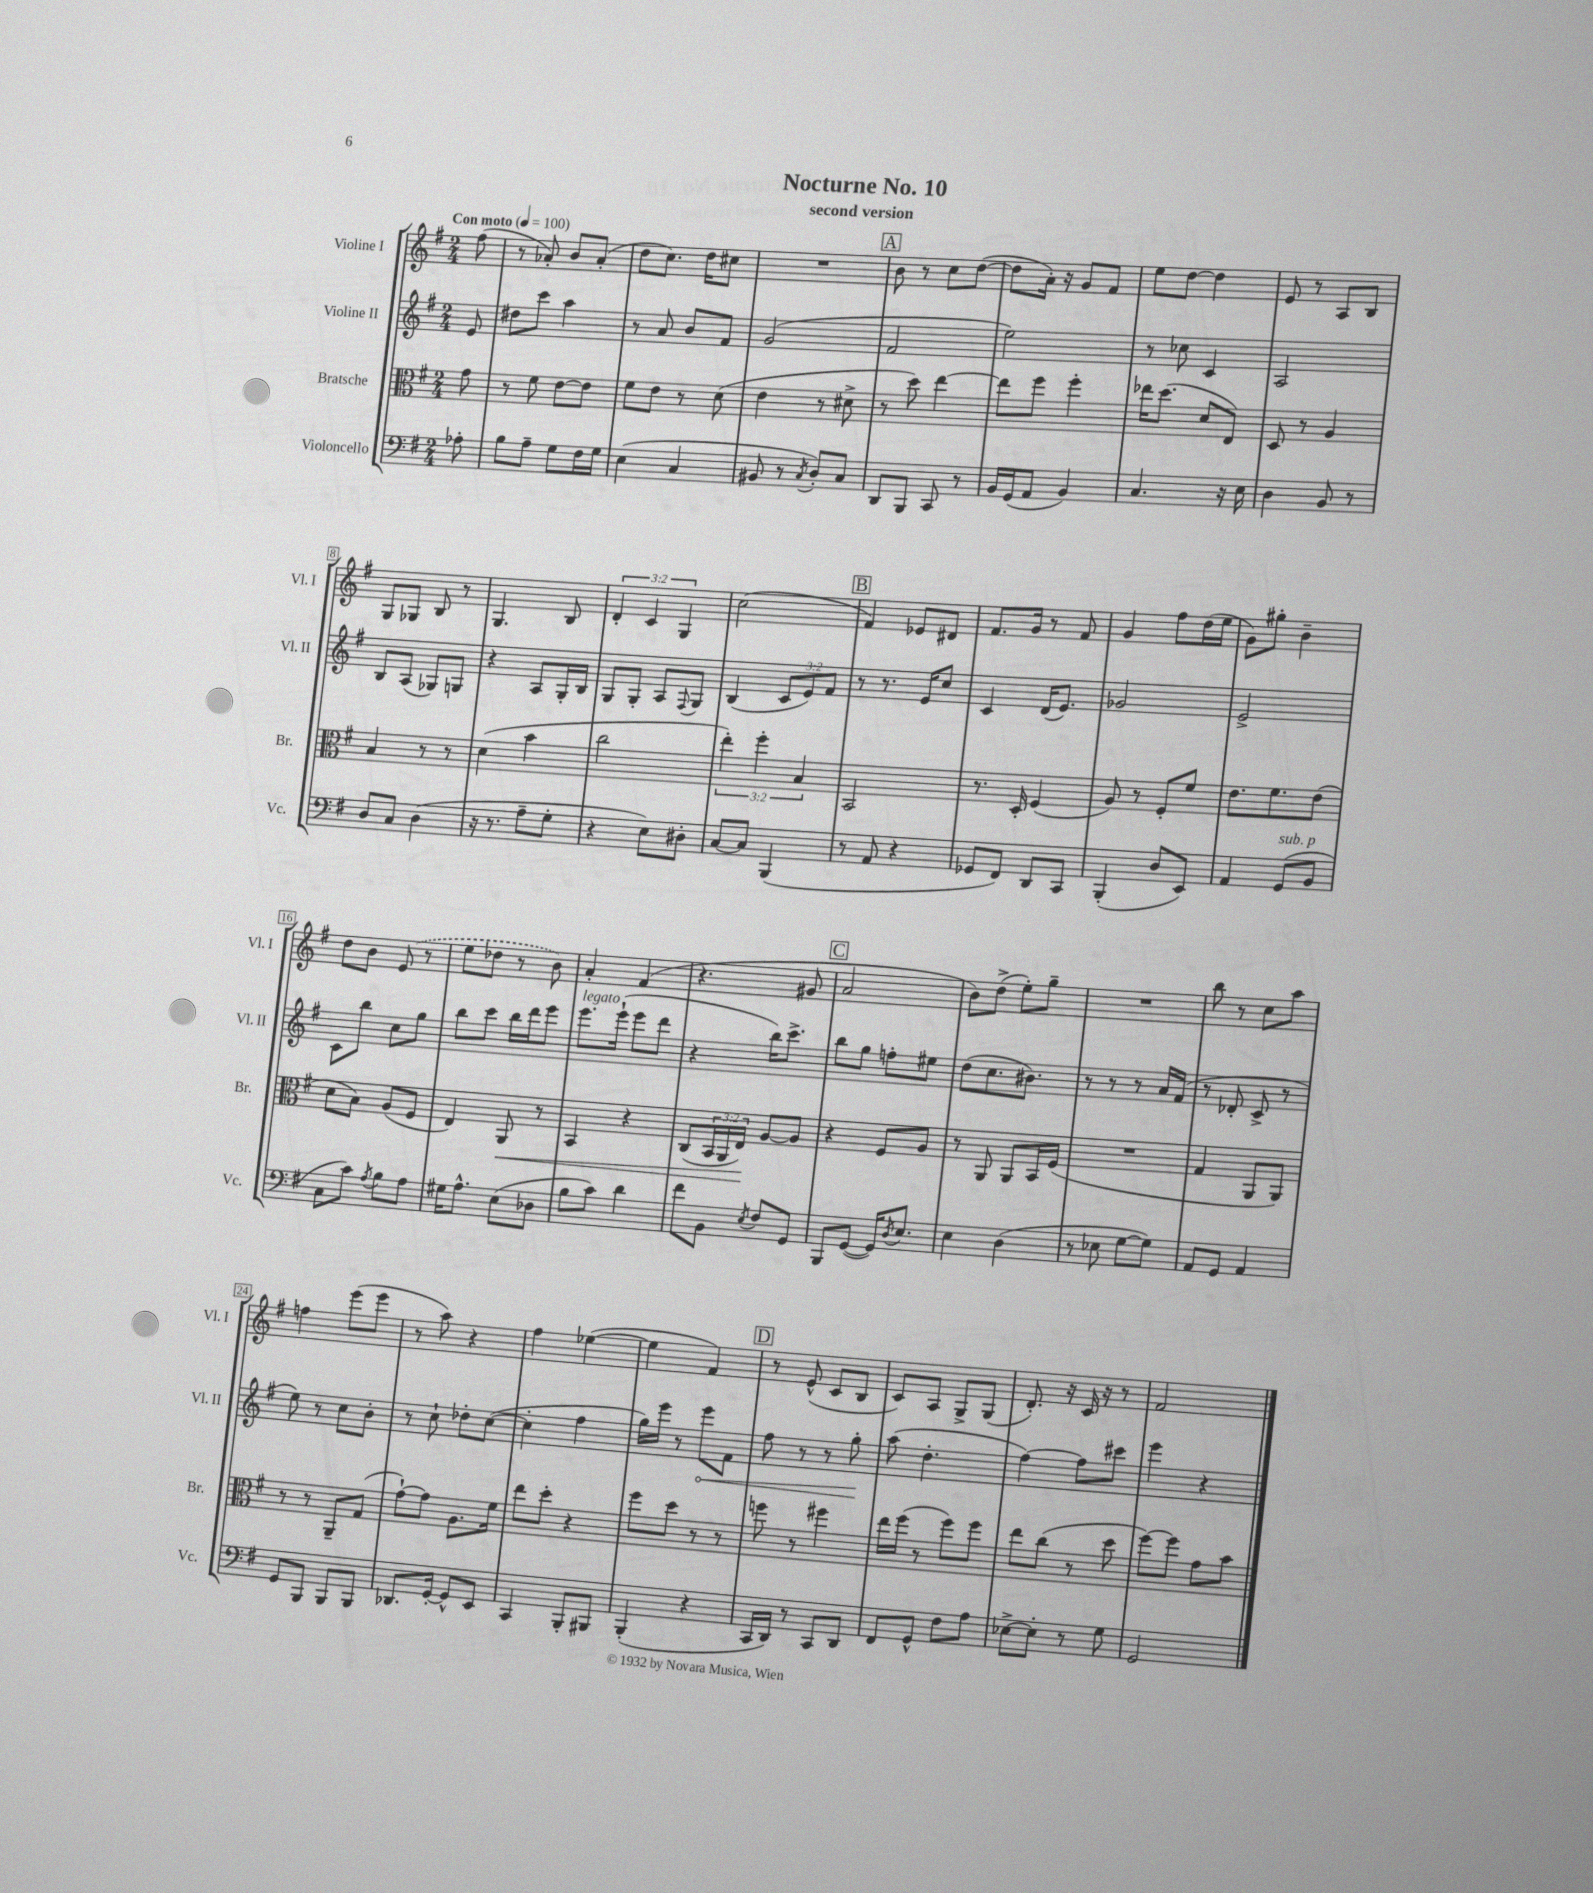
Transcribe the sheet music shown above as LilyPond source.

\header { title = "Nocturne No. 10" subtitle = "second version" }
<<
\new StaffGroup <<
\new Staff = "s0" \with { instrumentName = "Violine I" shortInstrumentName = "Vl. I" } {
    \clef treble \key g \major \numericTimeSignature \time 2/4 \override Staff.TupletNumber.text = #tuplet-number::calc-fraction-text \partial 8 \tempo "Con moto" 4 = 100
    fis''8( |
    r8 aes'8-.) b'8 aes'8-.( |
    d''8 c''8.) d''16 cis''8 |
    R2 |
    \mark \markup { \box "A" } b'8 r8 c''8 d''8~( |
    d''8 a'16-.) r16 g'8 fis'8 |
    e''8 d''8~ d''4 |
    e'8 r8 a8 b8 |
    g8 ges8 b8 r8 |
    g4. b8 |
    \tuplet 3/2 { d'4-. c'4 g4 } |
    c''2( |
    \mark \markup { \box "B" } fis'4) ees'8 dis'8 |
    fis'8. g'16 r8 fis'8 |
    g'4 fis''8 d''16( e''16 |
    g'8) gis''8-. b'4-- |
    d''8 b'8 \once \slurDashed e'8( r8 |
    e''8 des''8 r8 b'8) |
    a'4-. fis'4( |
    r4. gis'8 |
    \mark \markup { \box "C" } a'2 |
    b'8) d''8->( e''8-.) g''8-- |
    R2 |
    b''8 r8 c''8 a''8 |
    f''4 e'''8( e'''8 |
    r8 a''8) r4 |
    fis''4 ees''4~( |
    ees''4 fis'4) |
    \mark \markup { \box "D" } r8 e'8-^( c'8 b8 |
    c'8) a8 g8-> g8( |
    d'8.-.) r16 c'16 r16 r8 |
    fis'2 \bar "|." |
}
\new Staff = "s1" \with { instrumentName = "Violine II" shortInstrumentName = "Vl. II" } {
    \clef treble \key g \major \numericTimeSignature \time 2/4 \override Staff.TupletNumber.text = #tuplet-number::calc-fraction-text \partial 8
    e'8 |
    dis''8 c'''8 a''4 |
    r8 a'8 b'8 fis'8 |
    g'2( |
    \mark \markup { \box "A" } fis'2 |
    e''2) |
    r8 ces''8 c'4 |
    a2 |
    b8 a8( ges8) g8 |
    r4 a8 g16-. b16 |
    g8 g8-. a8 \appoggiatura { fis8 } g8 |
    b4( \tuplet 3/2 { c'8 e'8) fis'8 } |
    \mark \markup { \box "B" } r8 r8. e'16 c''8 |
    c'4 d'16( e'8.) |
    ges'2 |
    e'2-> |
    c'8 b''8 c''8 g''8 |
    b''8 c'''8 b''16 d'''16 e'''8 |
    e'''8.^\markup { \italic "legato" } e'''16-!( e'''8 d'''8 |
    r4 b''16) c'''8.-> |
    \mark \markup { \box "C" } b''8 g''8 f''8-. eis''8 |
    d''8( c''8. bis'8.) |
    r8 r8 r8 a'16 fis'16( |
    r8 des'8-. c'8-> r8 |
    e''8) r8 c''8 b'8-. |
    r8 c''8-! des''8-. c''8~( |
    c''4-. fis''4 |
    g''16) e'''16 r8 \once \override Hairpin.circled-tip = ##t e'''8\< fis'8 |
    \mark \markup { \box "D" } fis''8 r8 r8 g''8-.\! |
    a''8( d''4.-. |
    fis''4~) fis''8 cis'''8 |
    e'''4 r4 \bar "|." |
}
\new Staff = "s2" \with { instrumentName = "Bratsche" shortInstrumentName = "Br." } {
    \clef alto \key g \major \numericTimeSignature \time 2/4 \override Staff.TupletNumber.text = #tuplet-number::calc-fraction-text \partial 8
    g'8 |
    r8 fis'8 e'8~ e'8 |
    fis'8 e'8 r8 d'8( |
    e'4 r8 dis'8-> |
    \mark \markup { \box "A" } r8 d''8) e''4~ |
    e''8 fis''8 fis''4-. |
    ees''16 d''8.( d'8 e8) |
    d8 r8 a4 |
    b4 r8 r8 |
    d'4( b'4 |
    c''2 |
    \tuplet 3/2 { e''4-.) fis''4-. b4 } |
    \mark \markup { \box "B" } b,2 |
    r8. d16-. fis4( |
    a8) r8 fis8-. fis'8 |
    e'8. fis'8. e'8( |
    d'8 b8) a8( fis8 |
    e4) a,8\< r8 |
    b,4 r4 |
    c8( \tuplet 3/2 { b,16 a,16 e16\!) } a8~ a8 |
    \mark \markup { \box "C" } r4 fis8 a8 |
    r8 a,8 a,8 b,16 fis16( |
    R2 |
    g4 a,8 a,8) |
    r8 r8 a,8-- g8( |
    g'8~-!) g'8 a8. fis'16 |
    e''8 d''8-. r4 |
    fis''8 d''8 r8 r8 |
    \mark \markup { \box "D" } f''8 r8 fis''4 |
    e''16 fis''16( r8 fis''8) fis''8 |
    e''8 c''8( r8 d''8 |
    fis''8~) fis''8 g'8 b'8 \bar "|." |
}
\new Staff = "s3" \with { instrumentName = "Violoncello" shortInstrumentName = "Vc." } {
    \clef bass \key g \major \numericTimeSignature \time 2/4 \partial 8
    aes8-. |
    b8 a8-- g8 fis16 g16 |
    e4( c4 |
    bis,8 r8 \acciaccatura { c8 } d8-.) c8 |
    \mark \markup { \box "A" } d,8 b,,8 c,8 r8 |
    b,16 g,16( a,8 b,4) |
    c4. r16 e16 |
    d4 b,8 r8 |
    d8 c8 d4( |
    r16 r8. a8-- g8-. |
    r4 e8) dis8-. |
    c8~ c8 b,,4( |
    \mark \markup { \box "B" } r8 a,8 r4 |
    ges,8 fis,8) d,8 c,8 |
    b,,4-.( d8 e,8) |
    a,4 g,8^\markup { \italic "sub. p" }( b,8 |
    c8 c'8) \acciaccatura { a8 } b8 a8 |
    gis16 a8.-^ e8( des8 |
    b8 c'8) d'4 |
    fis'8 b,8 \acciaccatura { e8 } fis8 g,8 |
    \mark \markup { \box "C" } b,,8 g,8~( g,16) \acciaccatura { d8 } e8. |
    e4 d4( |
    r8 ees8 g8~ g8) |
    a,8 g,8 a,4 |
    g,8 b,,8 b,,8 b,,8 |
    des,8. g,16~-. g,8-^ e,8 |
    c,4 b,,8-. bis,,8 |
    b,,4-.( r4 |
    \mark \markup { \box "D" } c,16 d,16) r8 c,8 d,8 |
    fis,8 g,8-^ fis8 a8 |
    ees8~-> ees8-. r8 g8 |
    g,2 \bar "|." |
}
>>
>>
\layout { \context { \Score \override BarNumber.stencil = #(make-stencil-boxer 0.1 0.3 ly:text-interface::print) } }
